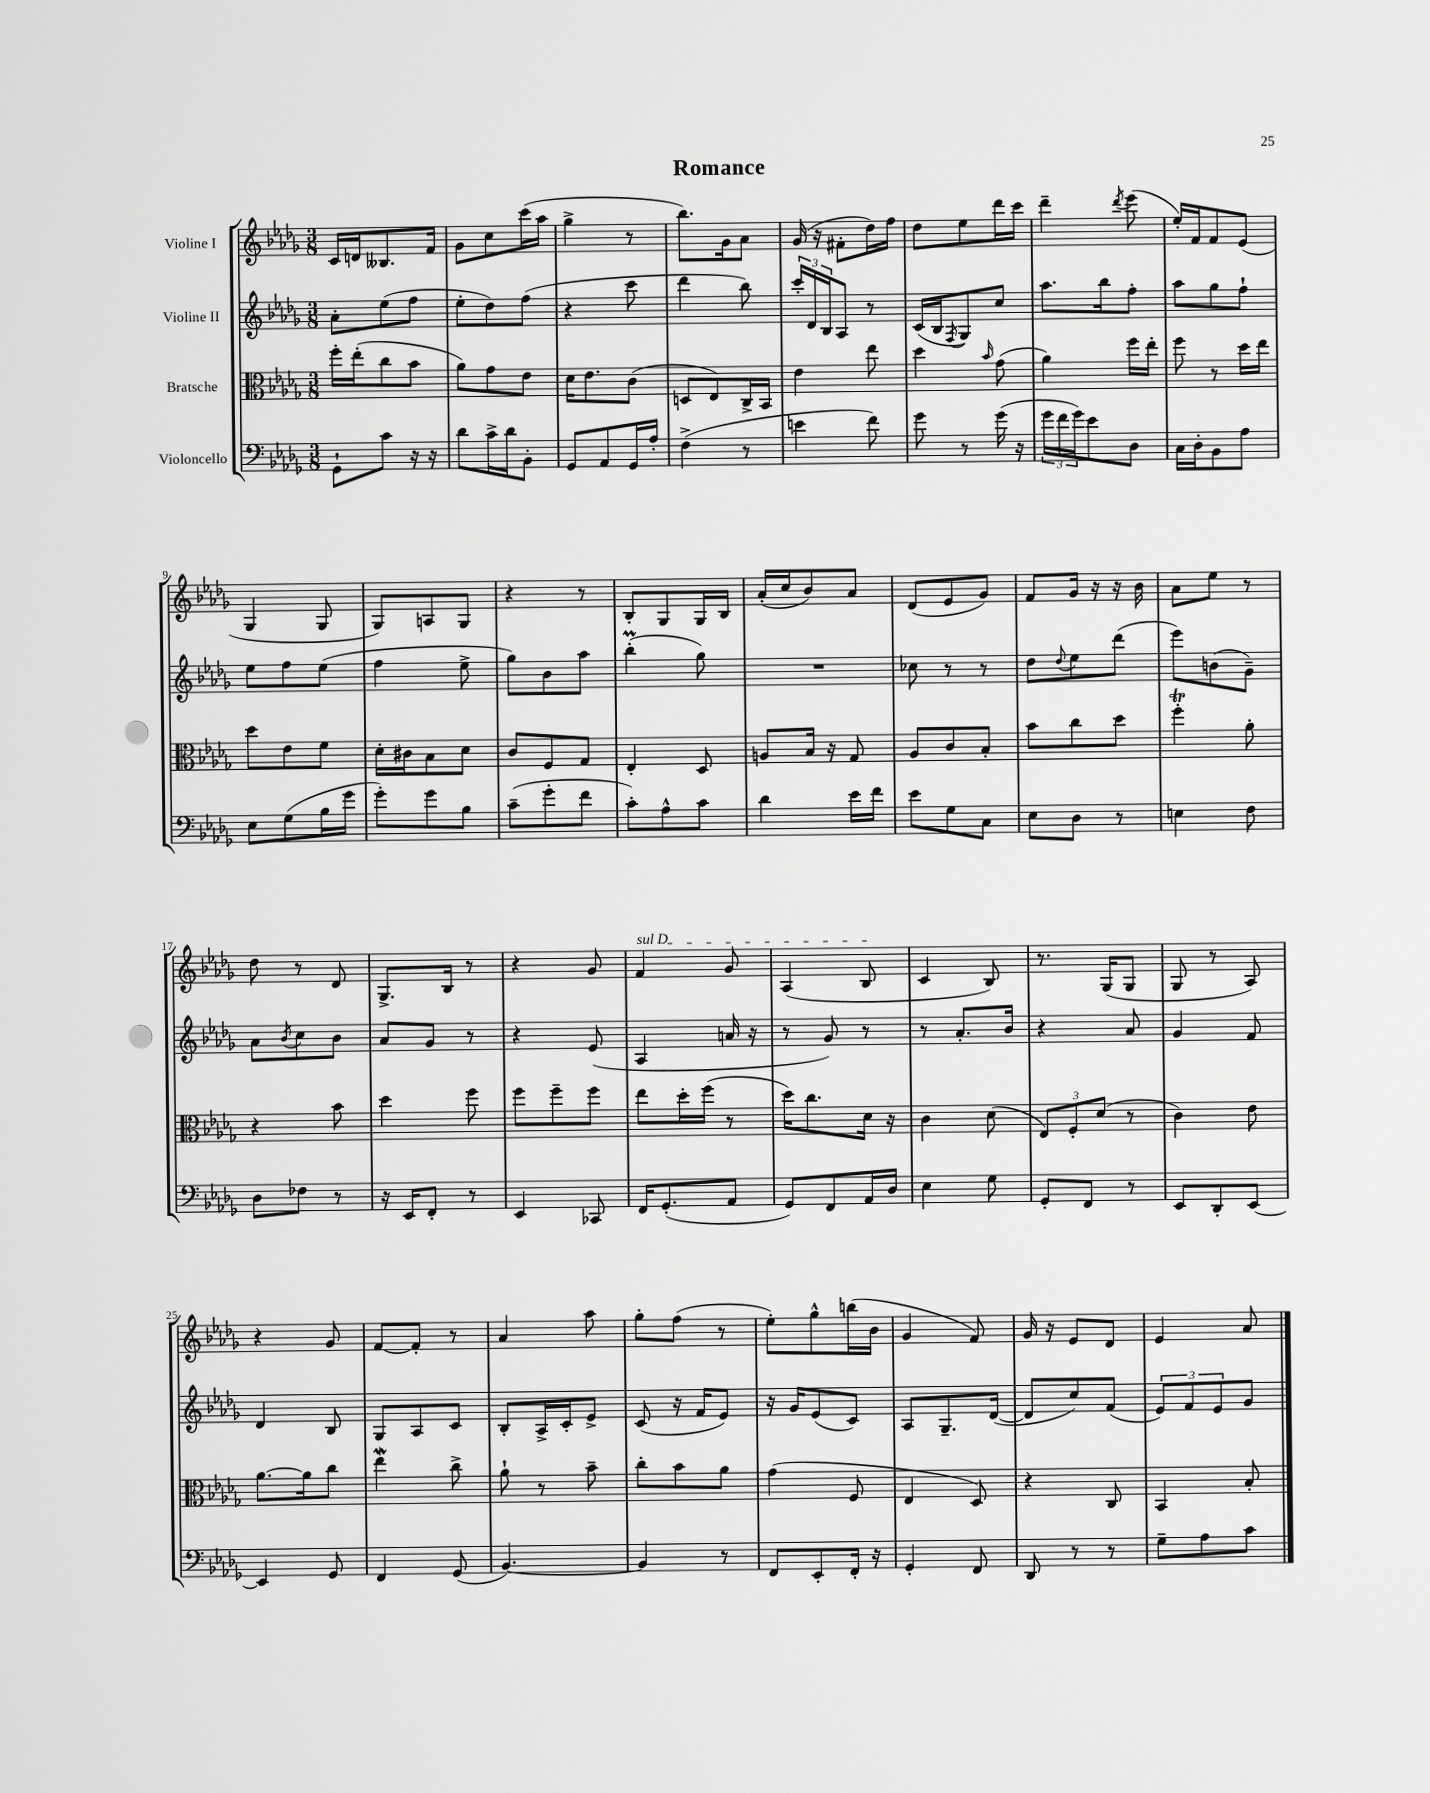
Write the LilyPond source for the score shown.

\header { title = "Romance" }
<<
\new StaffGroup <<
\new Staff = "s0" \with { instrumentName = "Violine I" } {
    \clef treble \key des \major \numericTimeSignature \time 3/8
    c'16 d'16 beses8. f'16 |
    ges'8 c''8 c'''16( aes''16 |
    ges''4-> r8 |
    bes''8.) ges'16 aes'8 |
    ges'16( r16 fis'8-. des''16) f''16 |
    des''8 ees''8 des'''16 c'''16 |
    des'''4-- \acciaccatura { des'''8 } ees'''8( |
    ees''16-.) f'16 f'8 ees'8( |
    ges4 ges8 |
    ges8) a8 ges8 |
    r4 r8 |
    bes8-. ges8 ges16 bes16 |
    aes'16-.( c''16 bes'8) aes'8 |
    des'8( ees'8 ges'8) |
    f'8 ges'16 r16 r16 bes'16 |
    aes'8 ees''8 r8 |
    des''8 r8 des'8 |
    ges8.-> bes16 r8 |
    r4 ges'8 |
    \once \override TextSpanner.bound-details.left.text = \markup { \italic "sul D" } f'4\startTextSpan ges'8 |
    aes4( bes8\stopTextSpan |
    c'4 bes8) |
    r8. ges16( ges8 |
    ges8 r8 aes8) |
    r4 ges'8 |
    f'8~ f'8-. r8 |
    aes'4 aes''8 |
    ges''8-. f''8( r8 |
    ees''8-.) ges''8-^ b''16( bes'16 |
    ges'4 f'8) |
    ges'16 r16 ees'8 des'8 |
    ees'4 aes'8 \bar "|." |
}
\new Staff = "s1" \with { instrumentName = "Violine II" } {
    \clef treble \key des \major \numericTimeSignature \time 3/8
    aes'8-. ees''8( f''8 |
    ees''8-. des''8) f''8( |
    r4 c'''8 |
    des'''4 bes''8) |
    \tuplet 3/2 { c'''16-. des'16 bes16 } aes8 r8 |
    c'16( bes16 \acciaccatura { f8 } ges8) c''8 |
    aes''8. bes''16 f''8-. |
    aes''8 ges''8 f''8-! |
    ees''8 f''8 ees''8( |
    f''4 ees''8-> |
    ges''8) bes'8 aes''8 |
    bes''4-.\prall( ges''8) |
    R4. |
    ces''8 r8 r8 |
    des''8 \appoggiatura { des''8 } ees''8 des'''8( |
    ees'''8) b'8( ges'8--) |
    aes'8 \acciaccatura { bes'8 } c''8 bes'8 |
    aes'8 ges'8 r8 |
    r4 ees'8( |
    aes4 a'16 r16 |
    r8 ges'8) r8 |
    r8 aes'8.-. bes'16 |
    r4 aes'8 |
    ges'4 f'8 |
    des'4 bes8 |
    ges8 aes8 c'8 |
    bes8-. aes16-> c'16-. ees'8-> |
    c'8( r16 f'16 ees'8) |
    r16 ges'16 ees'8( c'8) |
    aes8 ges8.-- des'16~( |
    des'8 c''8) f'8( |
    \tuplet 3/2 { ees'8) f'8 ees'8 } ges'8 \bar "|." |
}
\new Staff = "s2" \with { instrumentName = "Bratsche" } {
    \clef alto \key des \major \numericTimeSignature \time 3/8
    f''16-. ees''16-.( c''8 bes'8 |
    aes'8) ges'8 ees'8 |
    des'16 ees'8. c'8( |
    d8 ees8) c16-> bes,16 |
    ees'4 ees''8 |
    des''4 \grace { bes'16 } ges'8( |
    aes'4) f''16 ees''16-. |
    f''8 r8 des''16 ees''16 |
    des''8 ees'8 f'8 |
    des'16-. cis'16 bes8 des'8 |
    c'8 f8 ges8 |
    ees4-. des8 |
    a8 bes16 r16 ges8 |
    aes8 c'8 bes8-. |
    bes'8 c''8 des''8 |
    f''4-.\trill aes'8-. |
    r4 bes'8 |
    des''4 f''8 |
    f''8 f''8-- f''8 |
    ees''8 des''16-. f''16( r8 |
    des''16) c''8. des'16 r16 |
    c'4 des'8( |
    \tuplet 3/2 { ees8) f8-. des'8( } r8 |
    c'4) ees'8 |
    aes'8.~ aes'16 c''8 |
    ees''4\mordent c''8-> |
    aes'8-! r8 bes'8-- |
    c''8-. bes'8 aes'8 |
    ges'4( f8 |
    ees4 des8) |
    r4 c8 |
    bes,4 bes8-. \bar "|." |
}
\new Staff = "s3" \with { instrumentName = "Violoncello" } {
    \clef bass \key des \major \numericTimeSignature \time 3/8
    ges,8-! c'8 r16 r16 |
    des'8 c'16-> des'16 bes,8-. |
    ges,8 aes,8 ges,16 aes16-. |
    f4->( r8 |
    e'4 f'8) |
    ges'8 r8 ges'16( r16 |
    \tuplet 3/2 { ges'16 f'16 ges'16) } ees'8 des8 |
    c16 des16-. bes,8 aes8 |
    ees8 ges8( bes16 ges'16 |
    ges'8-.) ges'8 bes8 |
    c'8--( ges'8-. f'8 |
    c'8-.) aes8-^ c'8 |
    des'4 ees'16 f'16 |
    ees'8 ges8 c8 |
    ees8 des8 r8 |
    e4 f8 |
    des8 fes8 r8 |
    r16 ees,16 f,8-. r8 |
    ees,4 ces,8 |
    f,16 ges,8.-.( aes,8 |
    ges,8) f,8 aes,16 des16 |
    ees4 ges8 |
    ges,8-. f,8 r8 |
    ees,8 des,8-. ees,8~ |
    ees,4 ges,8 |
    f,4 ges,8( |
    bes,4.~) |
    bes,4 r8 |
    f,8 ees,8-. f,16-. r16 |
    ges,4-. f,8 |
    des,8 r8 r8 |
    ges8-- aes8 c'8 \bar "|." |
}
>>
>>
